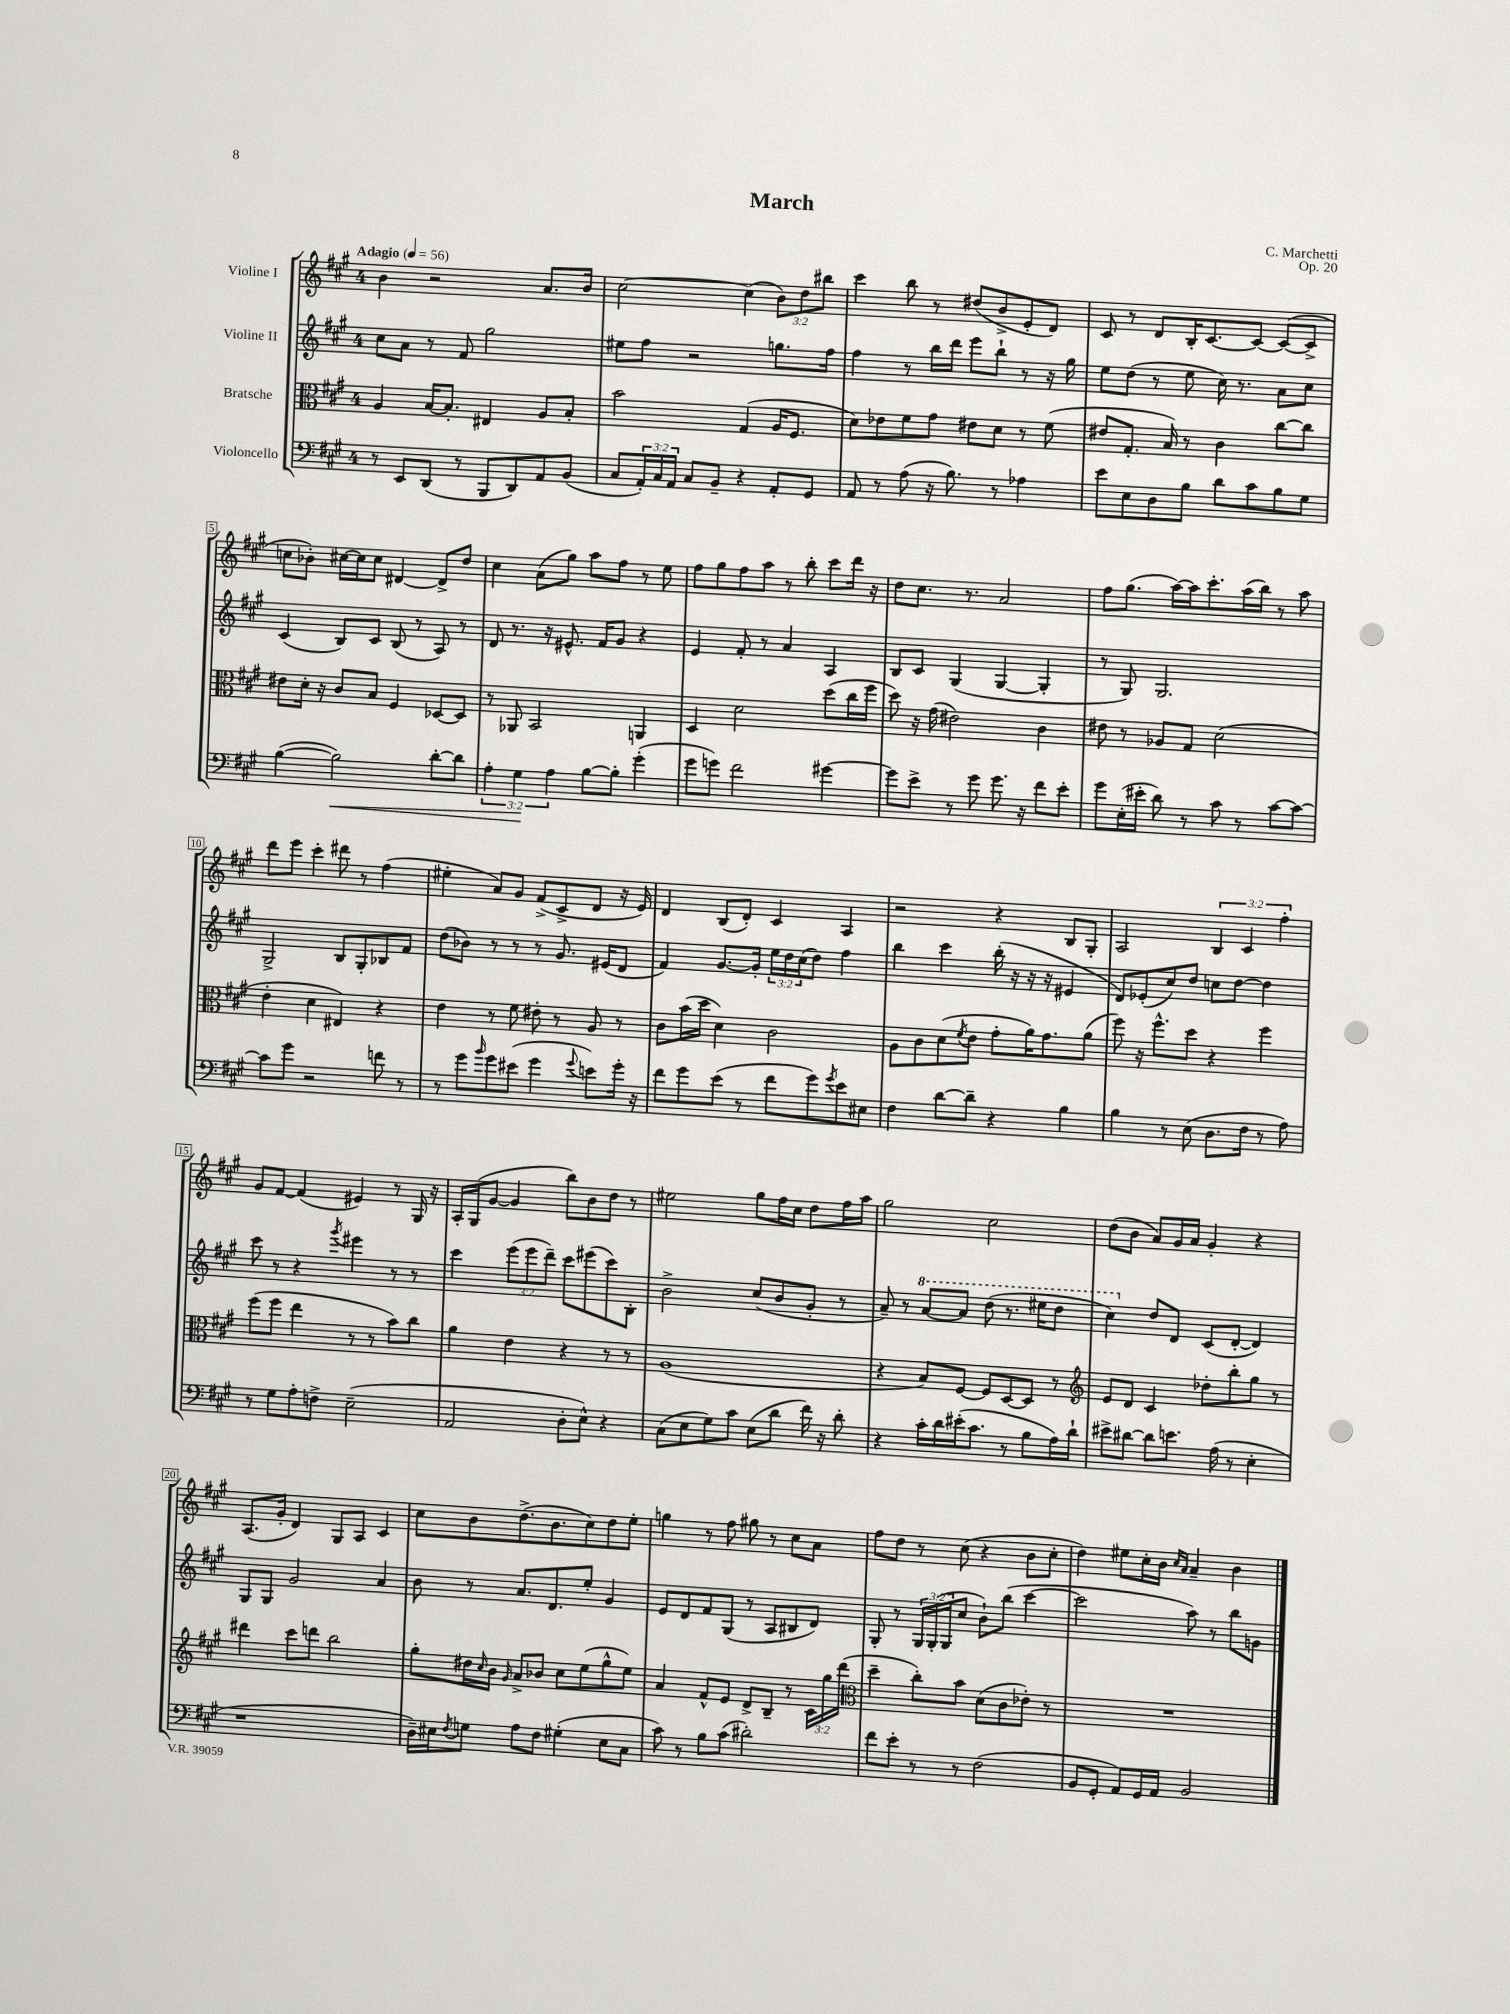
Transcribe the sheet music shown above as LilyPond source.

\header { title = "March" composer = "C. Marchetti" opus = "Op. 20" }
<<
\new StaffGroup <<
\new Staff = "s0" \with { instrumentName = "Violine I" } {
    \clef treble \key a \major \once \override Staff.TimeSignature.style = #'single-digit \time 4/4 \override Staff.TupletNumber.text = #tuplet-number::calc-fraction-text \tempo "Adagio" 4 = 56
    b'4 r2 a'8. b'16 |
    cis''2~ cis''4( \tuplet 3/2 { b'8) d''8 bis''8 } |
    cis'''4 b''8 r8 dis''8( b'8-> e'8-. d'8) |
    cis'8 r8 d'8 b16-. cis'8.~ cis'8~ cis'8~( cis'8-> |
    c''8 bes'8-.) cis''16~ cis''16 cis''8 dis'4~ dis'8-> d''8 |
    cis''4 a'8( gis''8) a''8 fis''8 r8 e''8 |
    fis''8 gis''8 fis''8 a''8 r8 b''8-. cis'''8 d'''16 r16 |
    d''8 cis''8. r8. a'2 |
    fis''8 gis''8.( a''16~) a''16 cis'''8.-. a''16( b''16) r8 a''8 |
    d'''8 e'''8 cis'''4-. dis'''8 r8 fis''4( |
    eis''4-. a'8) gis'8 fis'8->( cis'8-> d'8 r16 e'16) |
    d'4 b8( d'8-.) cis'4 a4 |
    r2 r4 b8 gis8-. |
    a2 \tuplet 3/2 { b4 cis'4 fis''4-. } |
    gis'8 fis'8~ fis'4( eis'4) r8 gis16 r16 |
    a16-. gis16( gis'8~ gis'4 b''8) b'8 d''8 r8 |
    eis''2 gis''8 fis''16 cis''16 d''8 fis''16 a''16 |
    gis''2 cis''2 |
    d''8( b'8 a'8) gis'16 a'16 gis'4-. r4 |
    a8.( gis'16-. d'4) gis8 a8 cis'4 |
    cis''8 b'8 d''8.->( b'8. cis''8) d''8 e''8-. |
    g''4 r8 fis''8 gis''8 r8 cis''8 a'8 |
    fis''8 d''8 r8 cis''8( r4 b'8 cis''8-. |
    d''4) eis''8 cis''16-. b'16 \grace { cis''16 a'16 } a'4-- b'4 \bar "|." |
}
\new Staff = "s1" \with { instrumentName = "Violine II" } {
    \clef treble \key a \major \once \override Staff.TimeSignature.style = #'single-digit \time 4/4 \override Staff.TupletNumber.text = #tuplet-number::calc-fraction-text
    cis''8 a'8 r8 fis'8 gis''2 |
    eis''8 fis''8 r2 g''8. fis''16 |
    fis''4 r8 b''16 d'''16 e'''8 b''8-! r8 r16 gis''16 |
    e''8 d''8( r8 e''8 cis''16) r8. a'8 cis''8 |
    cis'4( b8) cis'8 b8( r8 a8) r8 |
    d'8 r8. r16 eis'8.-^ fis'16 gis'8 r4 |
    e'4 fis'8-. r8 a'4 a4 |
    b8 cis'8 gis4( gis4~ gis4-. |
    r8 gis8) gis2. |
    gis2-> b8 gis8-. bes8 fis'8 |
    d''8( bes'8) r8 r8 r8 gis'8. eis'16( d'8 |
    fis'4) gis'8.~ gis'16-. \tuplet 3/2 { e''16 d''16 cis''16( } d''8) fis''4 |
    b''4 cis'''4 b''16-.( r16 r16 r16 eis'4 |
    d'8) ees'8-.( cis''8) d''8 c''8 d''8~ d''4 |
    cis'''8 r8 r4 \acciaccatura { gis'''8 } eis'''4 r8 r8 |
    cis'''4 \tuplet 3/2 { e'''8( e'''8 d'''8--) } cis'''8 eis'''8( cis'''8) b8-. |
    b'2-> cis''8( b'8 gis'8-. r8 |
    a'8--) r8 \ottava #1 a''8~ a''8 d'''8( r8. eis'''16 d'''8 |
    cis'''4) \ottava #0 d''8 d'8 cis'8( d'8~-. d'4) |
    gis8 gis8 gis'2 a'4 |
    b'8 r8 a'8. d'8. e''8-. gis'4 |
    e'8 d'8 fis'8 gis8( r8 a8 bis8 d'8) |
    gis8-. r8 \tuplet 3/2 { gis16 gis16-.( gis16 } cis''8 b'8-!) b''8( cis'''4~ |
    cis'''2 a''8) r8 b''8 g'8 \bar "|." |
}
\new Staff = "s2" \with { instrumentName = "Bratsche" } {
    \clef alto \key a \major \once \override Staff.TimeSignature.style = #'single-digit \time 4/4 \override Staff.TupletNumber.text = #tuplet-number::calc-fraction-text
    a4 b16~ b8.-. eis4 a8 b8-. |
    b'2 gis4( a16 fis8. |
    d'8) ees'8 fis'8 gis'8 eis'8 d'8 r8 fis'8( |
    eis'8 gis8.-. b16) r8 cis'4 cis''8~ cis''8 |
    eis'8 d'16-. r16 cis'8 b8 fis4 des8~ des8 |
    r8 aes,8 b,2 a,4 |
    d4 d'2 d''8( cis''16 fis''16 |
    d''8) r16 gis'16( eis'2) cis'4 |
    eis'8 r8 aes8 gis8 d'2( |
    e'4-. d'4 eis4) r4 |
    e'4 r8 fis'8 eis'8-. r8 a8 r8 |
    cis'8 b'16( d''16 d'4) cis'2 |
    a8 cis'8 d'8( \acciaccatura { fis'8 } e'8 gis'8-. a'16) gis'8. a'8( |
    fis''8) r16 fis''8.-^ d''8 r4 fis''4 |
    fis''8( fis''8 e''4 r8 r8 b'8) cis''8 |
    a'4 e'4 r4 r8 r8 |
    a1( |
    r4 b8) fis8~ fis8 d8~ d8 r8 |
    \clef treble e'8 d'8 cis'4 des''8-. b''8-. gis''8 r8 |
    dis'''4 cis'''8 d'''8 b''2 |
    gis''8-. dis''16 \grace { cis''16 } b'16 \grace { gis'16 } a'8-> bes'8 cis''8 e''8( gis''8-^ e''8) |
    a'4 fis'8-^ e'8 d'8-> b8-- r8 \tuplet 3/2 { cis'16 gis''16 d'''16( } |
    \clef alto d''4-- cis''8-.) b'8 d'8( cis'8 ees'8-.) r8 |
    R1 \bar "|." |
}
\new Staff = "s3" \with { instrumentName = "Violoncello" } {
    \clef bass \key a \major \once \override Staff.TimeSignature.style = #'single-digit \time 4/4 \override Staff.TupletNumber.text = #tuplet-number::calc-fraction-text
    r8 e,8 d,8( r8 b,,8 d,8) a,8 b,8( |
    cis8 \tuplet 3/2 { a,16-.) cis16 a,16 } cis8 b,8-- r4 a,8-. gis,8 |
    a,8 r8 a8( r16 b8.) r8 aes4 |
    e'8 e8 d8 b8 d'8 cis'8 b8 gis8 |
    b4~( b2\<) d'8~-. d'8 |
    \tuplet 3/2 { a4-. gis4\! a4 } b8~ b8-. gis'4-.( |
    gis'8 g'8) fis'2 gis'4~ |
    gis'8 e'8-> r8 gis'8 gis'8. r16 fis'8 e'8-. |
    gis'8 e16-.( eis'16-. d'8) r8 cis'8 r8 cis'8~ cis'8~ |
    cis'8 gis'8 r2 f'8 r8 |
    r8 gis'8 \grace { b'16 } gis'8 eis'8( gis'4 \appoggiatura { gis'8 } e'8) gis'16-. r16 |
    fis'8 gis'8 e'8( r8 fis'8 gis'8) \acciaccatura { gis'8 } e'8 eis8 |
    fis4 d'8~ d'8-- r4 b4 |
    b4 r8 e8( d8. fis16 r8 a8) |
    r8 gis8 a8-. f8-> e2--( |
    a,2 d8-. e8-^) r4 |
    cis8( e8 gis8) cis'8 e8( d'8 fis'16) r16 d'8-. |
    r4 cis'16-. d'16 eis'16-.( cis'8. r8 b8 a16) d'16-! |
    eis'8-> dis'8~ dis'8 e'8. a16( r8 e4-. |
    r1 |
    d16--) eis16 \acciaccatura { fis8 } g8 a8 fis8 gis4-.( eis8 cis8 |
    cis'8) r8 b8 cis'8( dis'2-.) |
    fis'8 e'8-. r8 r8 fis2( |
    b,8 gis,8-. a,8) gis,16 a,16 b,2 \bar "|." |
}
>>
>>
\layout { \context { \Score \override BarNumber.stencil = #(make-stencil-boxer 0.1 0.3 ly:text-interface::print) } }
